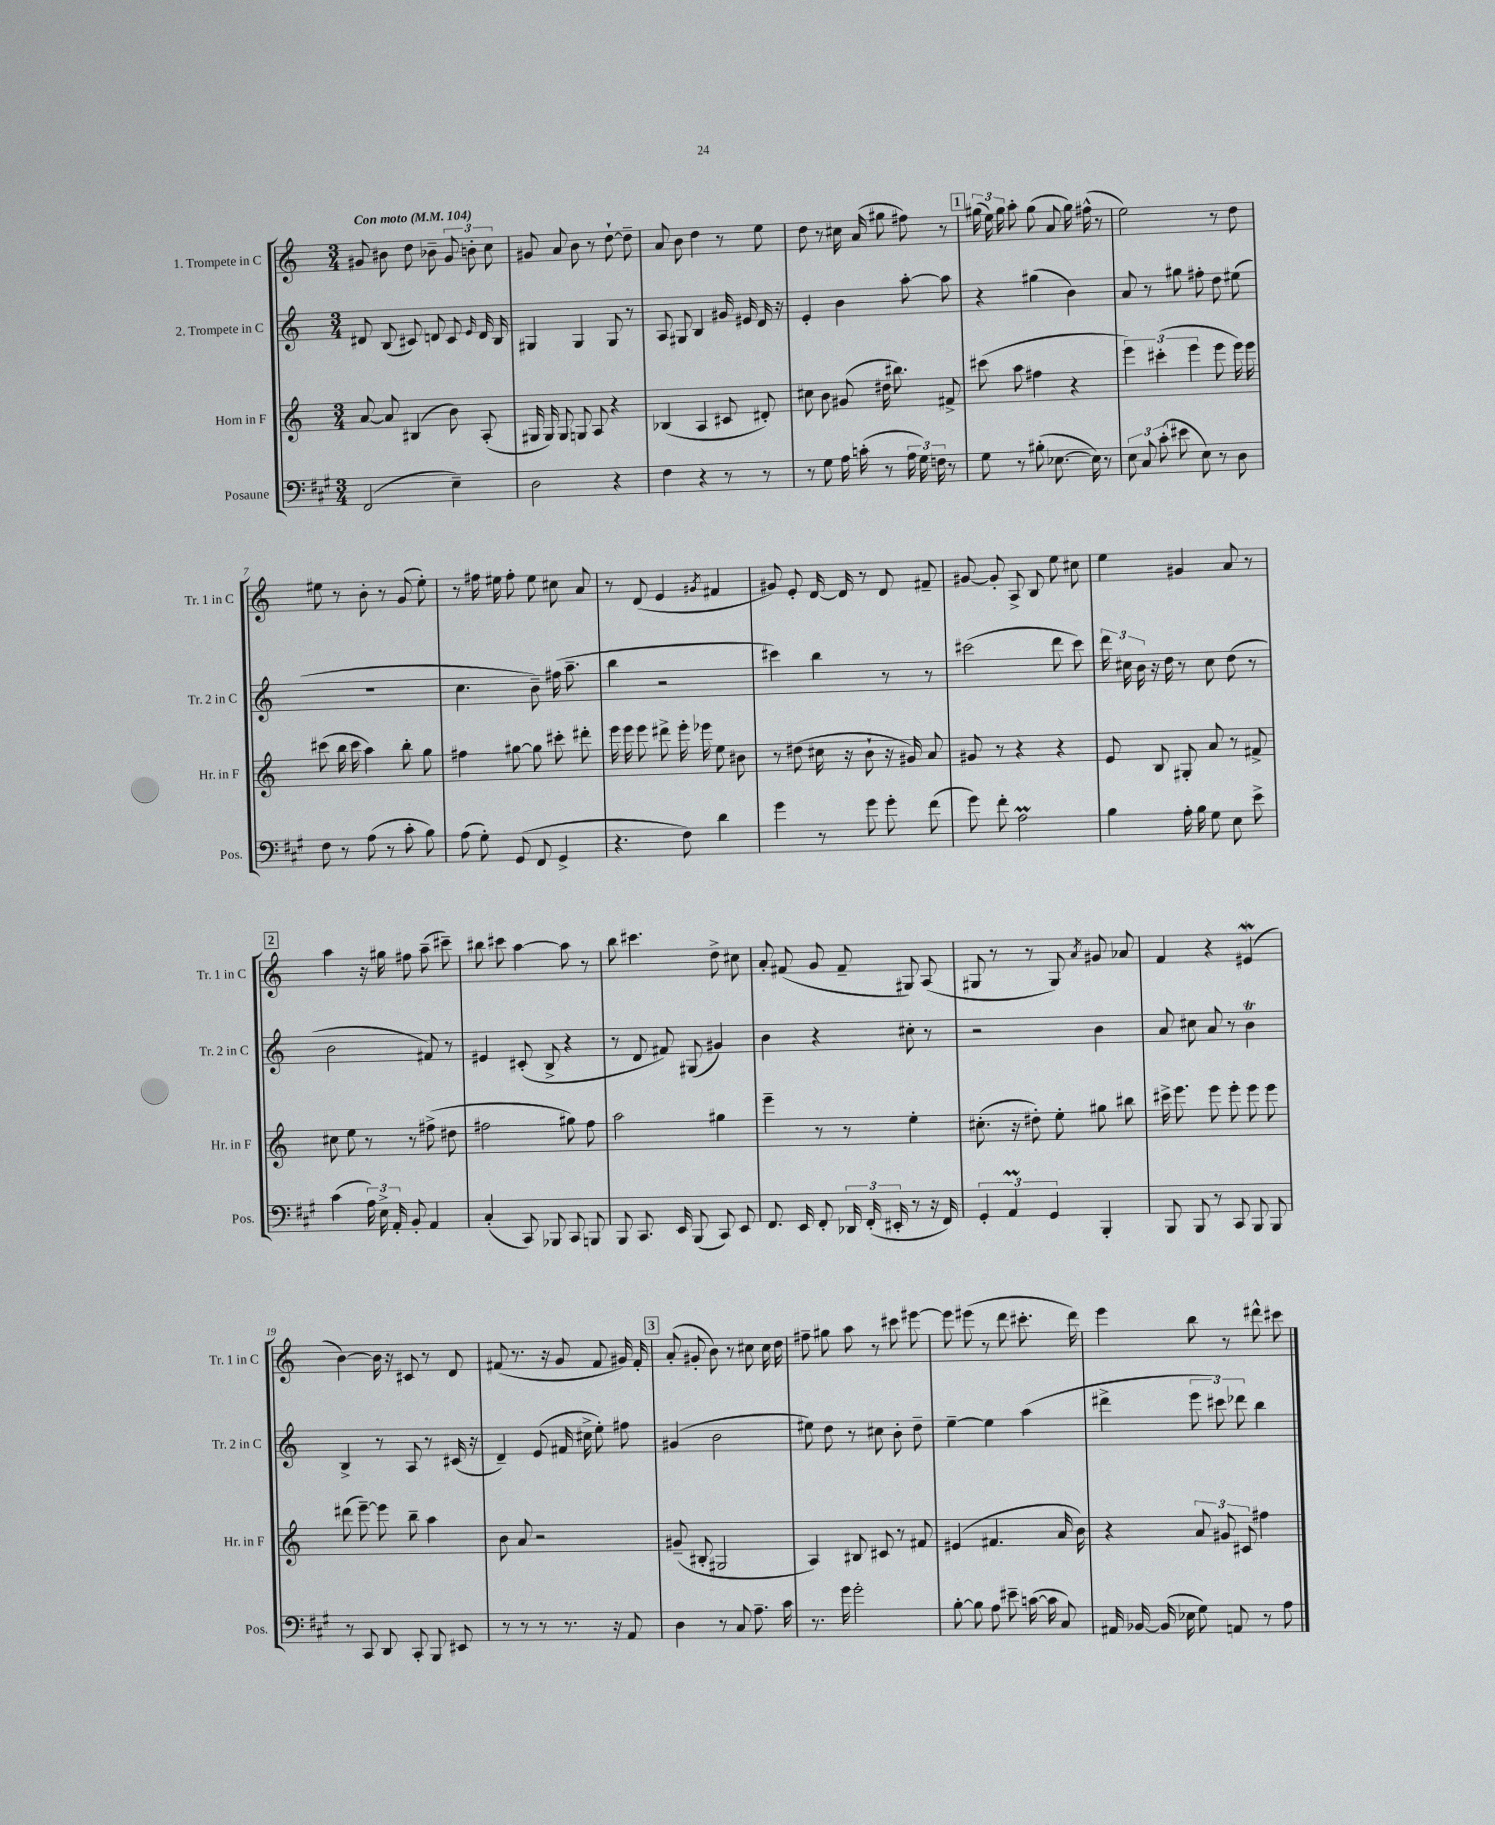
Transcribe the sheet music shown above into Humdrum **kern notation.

**kern	**kern	**kern	**kern
*part4	*part3	*part2	*part1
*staff4	*staff3	*staff2	*staff1
*I"Posaune	*I"Horn in F	*I"2. Trompete in C	*I"1. Trompete in C
*I'Pos.	*I'Hr. in F	*I'Tr. 2 in C	*I'Tr. 1 in C
*clefF4	*clefG2	*clefG2	*clefG2
*k[f#c#g#]	*k[]	*k[]	*k[]
*M3/4	*M3/4	*M3/4	*M3/4
*MM104	*MM104	*MM104	*MM104
=1	=1	=1	=1
!	!	!	!LO:TX:a:B:t=Con moto
(2FF#/	[8a/	8d#X/	8g#X/
.	8a/]	(8B/	8b#X\
.	(4B#X/	8c#X/)	8dd\
.	.	8dn/	8b-X~\
4E~\)	8b\)	8c#/	12g#/
.	.	.	12bn'\
.	.	16qqe/	.
.	(8A'/	16d/	.
.	.	.	12cc\
.	.	16B/	.
=2	=2	=2	=2
2D\	16G#X/	4G#X/	8g#X/
.	16G#/)	.	.
.	8G#/	.	8a/
.	8Gn/	4G#/	8b\
.	8A/	.	8r
4r	4r	8G#/	[8dd`\
.	.	8r	8dd~\]
=3	=3	=3	=3
4F#\	(4B-X/	8A/	8a/
.	.	8G#X/	8b\
4r	4A/	4B/	4dd\
8r	8c#X/	16g#X/	8r
.	.	16e#X/	.
8r	8d#X'/)	16d/	8ee\
.	.	16r	.
=4	=4	=4	=4
8r	8cc#X\	4e'/	8dd\
8G#\	8b\	.	8r
16A\	(8g#X/	4b\	16cc#X\
(16cn'\	.	.	(16a/
8r	16dd#X\	.	8gg#X\
.	8.bb#X\)	.	.
24A\	.	[8aa'\	8ff#X\)
24G#\)	.	.	.
24Fn\	.	.	.
8r	8f#X^/	8aa\]	8r
!!LO:REH:place=s1:t=1
=5	=5	=5	=5
8G#\	(8ccc#X\	4r	(24gg#X\
.	.	.	24ee\)
.	.	.	24gg#\
8r	8aa\	.	8aa'\
(8B#X'\	4ff#X\	(4gg#X\	(8gg#\
[8.E-X\	.	.	8a/
.	4r	4b\)	16gg#\)
16E-\])	.	.	(16ff#X^^\
8r	.	.	8r
=6	=6	=6	=6
12E\	6eee\)	8a/	2ee\)
12C#/	.	.	.
.	.	8r	.
(12c#'\	(6ccc#X'\	.	.
8e#X\	.	8gg#X\	.
.	6eee\	.	.
8E\)	.	8ff#X'\	.
8r	8eee\	8dd\	8r
8D\	16eee\)	(8ee#X\	8dd\
.	16eee\	.	.
!!LO:LB:g=z
=7	=7	=7	=7
8F#\	(8ccc#X\	2.r	8ee#X\
8r	16bb\	.	8r
.	16ccc#\	.	.
(8A\	4aa\)	.	8b'\
8r	.	.	8r
8c#'\	8bb'\	.	(8g/
8B\)	8gg\	.	8ee#'\)
=8	=8	=8	=8
(8A\	4ff#X\	4.cc\	8r
8G#'\)	.	.	16ff#X\
.	.	.	16ee#X\
(8GG#/	[8gg#X\	.	8ff#'\
8FF#/	8gg#\]	8b~\)	8ee#\
4GG#^/	8ccc#X'\	(16ff#X\	8cc#X\
.	.	8.aa~\	.
.	8ddd#X'\	.	8a/
=9	=9	=9	=9
4.r	16eee\	4bb\	8r
.	16eee\	.	.
.	8eee\	.	(8d/
.	8ddd#X^\	2r	4e/
8F#\)	16eee'\	.	.
.	16eee-X\	.	.
.	.	.	8qg#X/
4d\	8ee\	.	4f#X/
.	8b#X\	.	.
=10	=10	=10	=10
4g#\	8r	4ccc#X\)	8g#X/)
.	(8dd#X\	.	8e'/
8r	16cc#X\	4bb\	[16d/
.	16r	.	16d/]
8g#\	8b`\	.	8r
8g#'\	16r	8r	8d/
.	16g#X/)	.	.
(8f#\	8a/	8r	8f#X~/
=11	=11	=11	=11
8g#\)	8g#X/	(2ccc#X\	[8g#X/
8f#'\	8r	.	8g#'/]
2AM\	4r	.	8A^/
.	.	.	8B/
.	4r	8ddd\	8ee\
.	.	8ccc#\)	8cc#X\
=12	=12	=12	=12
4B\	8e/	24ddd\	4ee\
.	.	24cc#X\	.
.	.	24b\	.
.	8B/	16r	.
.	.	16dd\	.
16A'\	8G#X'/	8r	4g#X/
16B\	.	.	.
8G#\	8a/	8cc#\	.
8E\	8r	(8dd\	8a/
8e^\	8f#X^/	8r	8r
!!LO:LB:g=z
!!LO:REH:place=s1:t=2
=13	=13	=13	=13
(4c#\	8cc#X\	2b\	4aa\
.	8ee\	.	.
24A\)	8r	.	16r
24E^\	.	.	.
.	.	.	16gg#X\
24AA'/	.	.	.
8BB'/	8r	.	8ff#X\
4AA/	(8ff#X^\	8f#X/)	(8aa~\
.	8dd#X\	8r	8ccc#X~\)
=14	=14	=14	=14
(4C#'/	2ff#X\	4e#X/	8bb#X\
.	.	.	8ccc#X\
8CC#/)	.	(8c#X'/	[4aa\
8BBB-X/	.	8B^/	.
8CC#/	8gg#X\)	4r	8aa\]
8BBBn/	8ff#\	.	8r
=15	=15	=15	=15
8BBB/	2aa\	8r	8bb\
8.CC#/	.	8d/	4.ccc#X\
.	.	8f#X/)	.
16EE/	.	.	.
(8BBB/	.	(8G#X/	.
8CC#/)	4gg#X\	4g#X/)	8dd^\
8EE/	.	.	8cc#X\
=16	=16	=16	=16
8.FF#/	4eee~\	4b\	8a'/
.	.	.	(8f#X/
16EE/	.	.	.
8FF#'/	8r	4r	8g/
24DD-X/	8r	.	8f#~/
(24FF#'/	.	.	.
24EE#X'/	.	.	.
8r	4ee'\	8cc#X'\	8G#X/)
16r	.	8r	(8A/
16FF#/)	.	.	.
=17	=17	=17	=17
6GG#'/	(8.cc#X'\	2r	8G#X/
.	.	.	8r
6AAM/	.	.	.
.	16r	.	.
.	8dd#X'\)	.	8r
6GG#/	.	.	.
.	8ee'\	.	8G#/)
.	.	.	8qa/
4BBB'/	8gg#X\	4b\	8g#X/
.	8bb#X\	.	8a-X/
=18	=18	=18	=18
8BBB/	16ccc#X^\	8a/	4f/
.	8.eee\	.	.
8BBB/	.	8cc#X\	.
8r	8eee\	8a/	4r
8CC#/	8eee'\	8r	.
8BBB/	8eee\	4bt\	(4e#XW/
8BBB/	8eee\	.	.
!!LO:LB:g=z
=19	=19	=19	=19
8r	(8ddd#X\	4B^/	[4b\)
8CC#/	[8eee~\)	.	.
8DD/	8eee\]	8r	16b\]
.	.	.	16r
8CC#'/	8bb~\	8A/	8c#X/
8BBB/	4aa\	8r	8r
8EE#X/	.	(16c#X/	8d/
.	.	16r	.
=20	=20	=20	=20
8r	8b\	4d~/)	(8f#X/
8r	8a/	.	8.r
8r	2r	(8e/	.
.	.	.	16r
8.r	.	16f#X/	8g/
.	.	16cc#X^\	.
.	.	8ee'\)	8f#/
16r	.	.	.
8AA/	.	8ff#X\	16g#X/)
.	.	.	16f#'/
!!LO:REH:place=s1:t=3
=21	=21	=21	=21
4D\	(8g#X~/	(4g#X/	(8a'/
.	8B#X'/	.	8g#X'/
8r	2G#X/	2b\	8b\)
8C#/	.	.	8r
8.A~\	.	.	8cc#X\
.	.	.	16cc#\
16c#\	.	.	16dd\
=22	=22	=22	=22
8.r	4A/)	8ee#X\)	8ff#X~\
.	.	8dd\	8gg#X\
16g#\	.	.	.
2g#'\	8B#X/	8r	8aa\
.	8c#X/	8cc#X\	8r
.	8r	8b'\	8ccc#X\
.	8f#X/	8dd~\	[8eee#X\
=23	=23	=23	=23
[8B'\	(4e#X/	[4ee~\	8eee#\]
8B\]	.	.	(8eee#X\
8A\	4.f#X/	4ee\]	8r
8e#X~\	.	.	8ddd\
([16cn\	.	(4aa\	8.ccc#X'\
16c\]	.	.	.
8C#/)	16a/	.	.
.	16b\)	.	16ddd\)
=24	=24	=24	=24
16AA#X/	4r	4ddd#X^\	4eee\
[16BB-X/	.	.	.
(16BB-/]	.	.	.
16E-X\	.	.	.
8G#\)	12a/	12eee\	8bb\
.	12g#X/	12ccc#X\)	.
8AAn/	.	.	8r
.	12c#X/	12ddd-X\	.
8r	4ff#X\	4bb\	8ddd#X^^\
8A\	.	.	8ccc#X\
==	==	==	==
*-	*-	*-	*-
